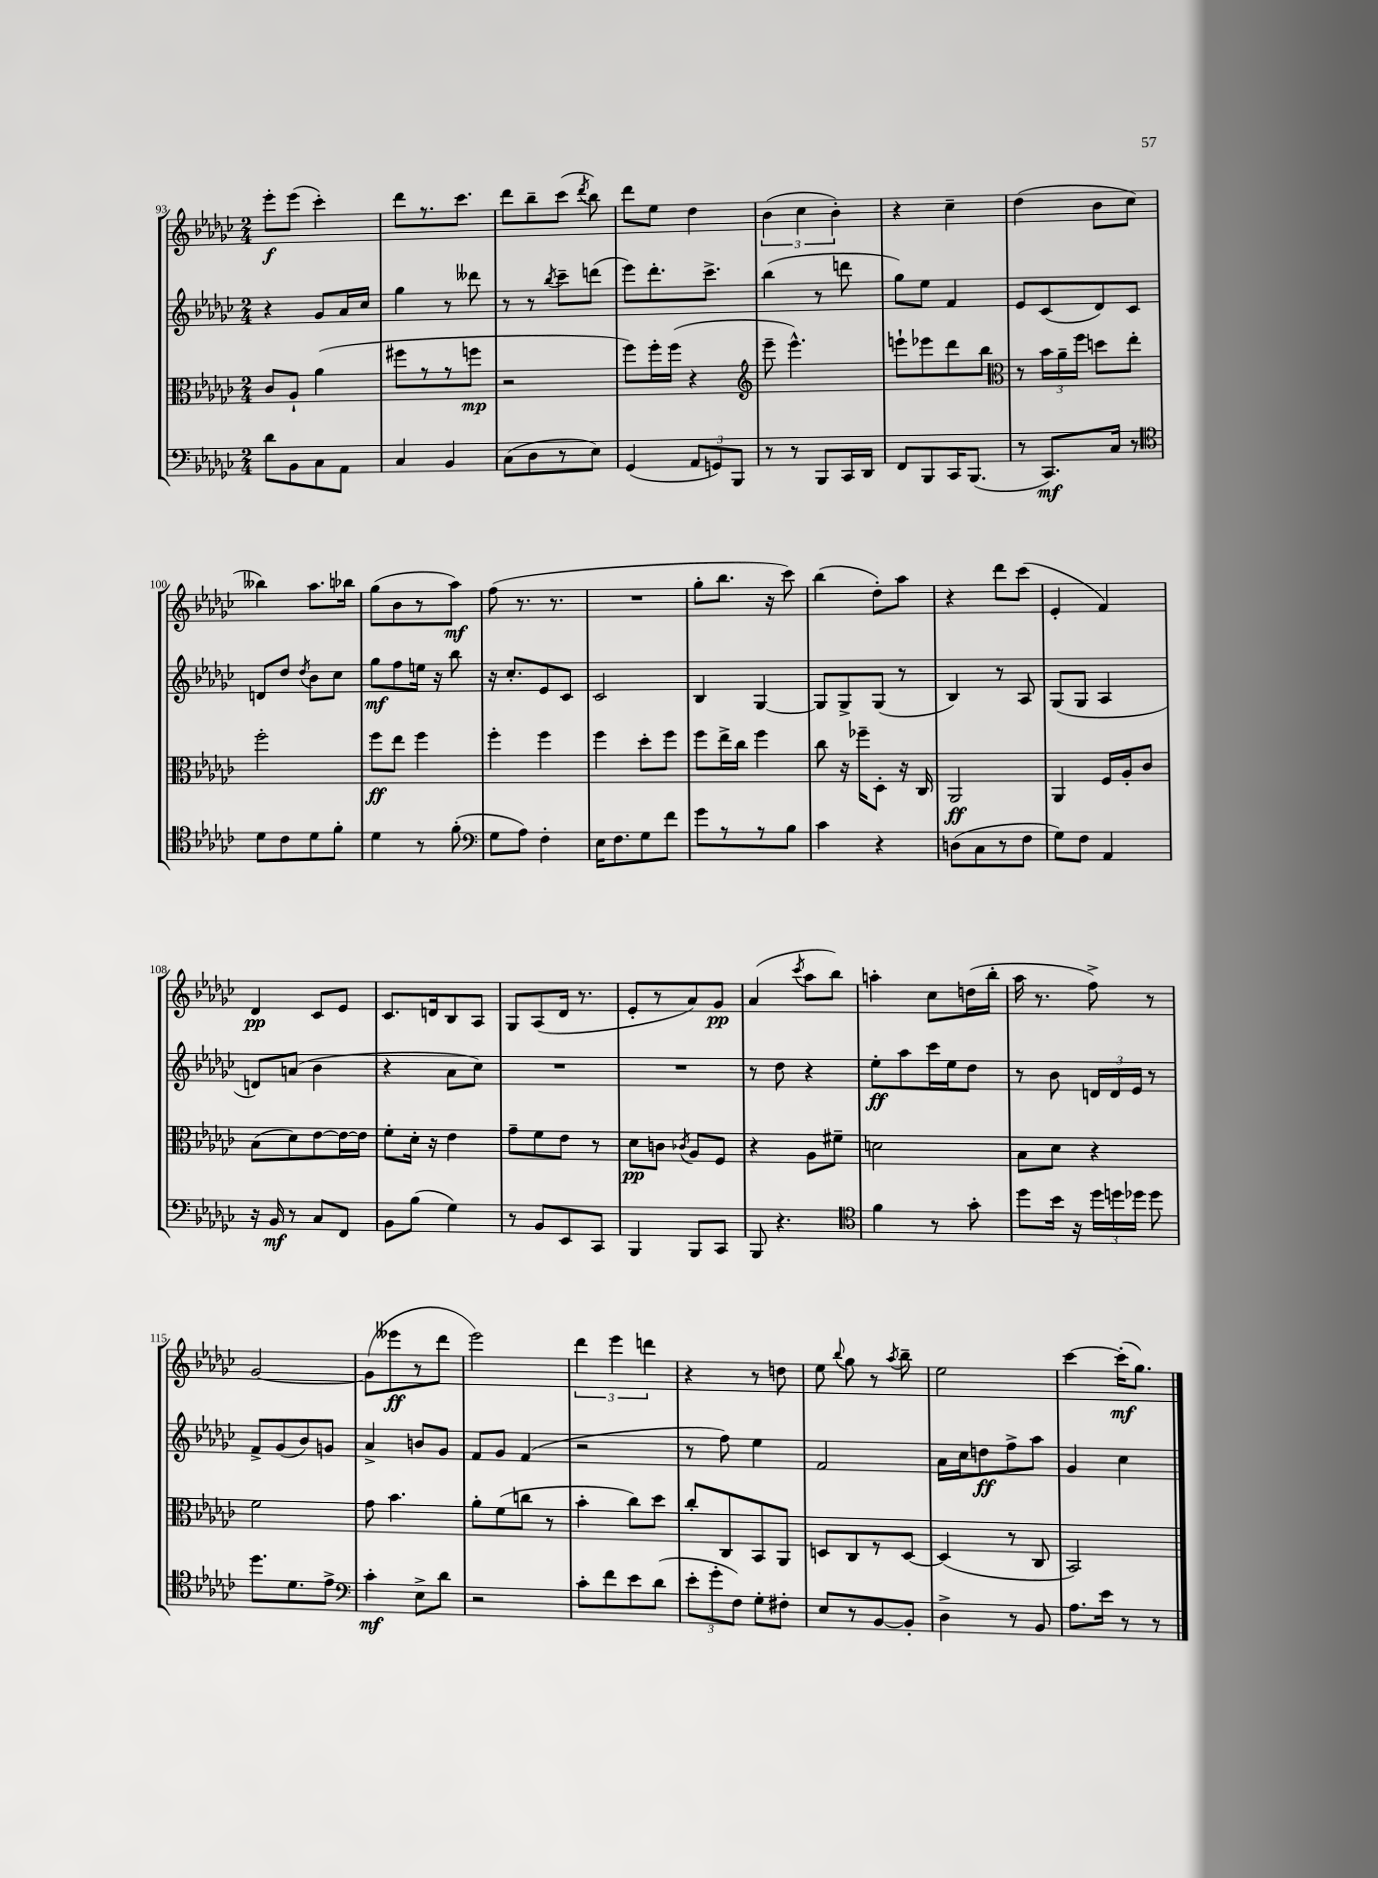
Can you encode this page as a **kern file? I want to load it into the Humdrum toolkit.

**kern	**dynam	**kern	**dynam	**kern	**dynam	**kern	**dynam
*part4	*part4	*part3	*part3	*part2	*part2	*part1	*part1
*staff4	*staff4	*staff3	*staff3	*staff2	*staff2	*staff1	*staff1
*clefF4	*	*clefC3	*	*clefG2	*	*clefG2	*
*k[b-e-a-d-g-c-]	*	*k[b-e-a-d-g-c-]	*	*k[b-e-a-d-g-c-]	*	*k[b-e-a-d-g-c-]	*
*M2/4	*	*M2/4	*	*M2/4	*	*M2/4	*
=93	=93	=93	=93	=93	=93	=93	=93
8d-\L	.	8c-/L	.	4r	.	8eee-'\L	f
8BB-\	.	8A-`/J	.	.	.	(8eee-\J	.
8C-\	.	(4a-\	.	8g-/L	.	4ccc-'\)	.
8AA-\J	.	.	.	16a-/L	.	.	.
.	.	.	.	16cc-/JJ	.	.	.
=94	=94	=94	=94	=94	=94	=94	=94
4C-/	.	8ff#X\L	.	4gg-\	.	8ddd-\L	.
.	.	8r	.	.	.	8.r	.
4BB-/	.	8r	.	8r	.	.	.
.	.	.	.	.	.	8.ccc-\J	.
.	.	8ffn\J	mp	8ddd--X\	.	.	.
=95	=95	=95	=95	=95	=95	=95	=95
(8C-\L	.	2r	.	8r	.	8ddd-\L	.
8D-\	.	.	.	8r	.	8bb-~\	.
.	.	.	.	8qbb-/	.	.	.
8r	.	.	.	8ccc-~\L	.	(8ccc-\J	.
.	.	.	.	.	.	8qddd-/	.
8E-\J)	.	.	.	(8dddn\J	.	8bb-\)	.
=96	=96	=96	=96	=96	=96	=96	=96
(4GG-/	.	8ff\L)	.	8eee-\L)	.	8ddd-\L	.
.	.	16ff'\L	.	8.ddd-'\	.	8ee-\J	.
.	.	(16ff\JJ	.	.	.	.	.
12AA-/L	.	4r	.	.	.	4dd-\	.
.	.	.	.	8.ccc-^\J	.	.	.
12GGn/)	.	.	.	.	.	.	.
12BBB-/J	.	.	.	.	.	.	.
=97	=97	=97	=97	=97	=97	=97	=97
*	*	*clefG2	*	*	*	*	*
8r	.	8eee-~\	.	(4bb-\	.	(6b-\	.
8r	.	4.eee-^^\)	.	.	.	.	.
.	.	.	.	.	.	6cc-\	.
8BBB-/L	.	.	.	8r	.	.	.
.	.	.	.	.	.	6b-'\)	.
16CC-/L	.	.	.	8dddn\	.	.	.
16DD-/JJ	.	.	.	.	.	.	.
=98	=98	=98	=98	=98	=98	=98	=98
8FF/L	.	8eeen`\L	.	8gg-\L)	.	4r	.
8BBB-/	.	8eee-X\	.	8ee-\J	.	.	.
16CC-/K	.	8ddd-\	.	4f/	.	4cc-~\	.
(8.BBB-/J	.	.	.	.	.	.	.
.	.	8bb-\J	.	.	.	.	.
=99	=99	=99	=99	=99	=99	=99	=99
*	*	*clefC3	*	*	*	*	*
8r	.	8r	.	8e-/L	.	(4dd-\	.
8.CC-/L)	mf	24b-\LL	.	(8c-/	.	.	.
.	.	24a-~\	.	.	.	.	.
.	.	24ff\JJ	.	.	.	.	.
.	.	8ddn\L	.	8d-/)	.	8b-\L	.
16C-/Jk	.	.	.	.	.	.	.
8r	.	8ee-'\J	.	8c-/J	.	8cc-\J	.
!!LO:LB:g=z
=100	=100	=100	=100	=100	=100	=100	=100
*clefC4	*	*	*	*	*	*	*
8d-\L	.	2ff'\	.	8dn/L	.	4bb--X\)	.
8c-\	.	.	.	8dd-/J	.	.	.
.	.	.	.	8qdd-/	.	.	.
8d-\	.	.	.	8b-\L	.	8.aa-\L	.
8f'\J	.	.	.	8cc-\J	.	.	.
.	.	.	.	.	.	16bb-X\Jk	.
=101	=101	=101	=101	=101	=101	=101	=101
4d-\	.	8ff\L	ff	8gg-\L	mf	(8gg-\L	.
.	.	8ee-\J	.	8ff\	.	8b-\	.
8r	.	4ff\	.	16een\Jk	.	8r	.
.	.	.	.	16r	.	.	.
(8f'\	.	.	.	8bb-\	.	8aa-\J)	mf
=102	=102	=102	=102	=102	=102	=102	=102
*clefF4	*	*	*	*	*	*	*
8G-\L	.	4ff'\	.	16r	.	(8ff\	.
.	.	.	.	8.cc-'/L	.	.	.
8A-\J)	.	.	.	.	.	8.r	.
4F'\	.	4ff\	.	8e-/	.	.	.
.	.	.	.	.	.	8.r	.
.	.	.	.	8c-/J	.	.	.
=103	=103	=103	=103	=103	=103	=103	=103
16E-\KL	.	4ff\	.	2c-/	.	2r	.
8.F\	.	.	.	.	.	.	.
8G-\	.	8dd-'\L	.	.	.	.	.
8f\J	.	8ff\J	.	.	.	.	.
=104	=104	=104	=104	=104	=104	=104	=104
8g-\L	.	8ff\L	.	4B-/	.	8gg-'\L	.
8r	.	16ee-^\L	.	.	.	8.bb-\J	.
.	.	16cc-\JJ	.	.	.	.	.
8r	.	4ff\	.	[4G-/	.	.	.
.	.	.	.	.	.	16r	.
8B-\J	.	.	.	.	.	8ccc-\)	.
=105	=105	=105	=105	=105	=105	=105	=105
4c-\	.	8cc-\	.	8G-/L]	.	(4bb-\	.
.	.	16r	.	8G-^/	.	.	.
.	.	16ff-X~\KL	.	.	.	.	.
4r	.	8D-'\J	.	(8G-/J	.	8dd-'\L)	.
.	.	16r	.	8r	.	8aa-\J	.
.	.	16C-/	.	.	.	.	.
=106	=106	=106	=106	=106	=106	=106	=106
(8Dn\L	.	2AA-/	ff	4B-/)	.	4r	.
8C-\	.	.	.	.	.	.	.
8r	.	.	.	8r	.	8ddd-\L	.
8F\J	.	.	.	8A-/	.	(8ccc-\J	.
=107	=107	=107	=107	=107	=107	=107	=107
8G-\L)	.	4AA-/	.	(8G-/L	.	4e-'/	.
8F\J	.	.	.	8G-/J	.	.	.
4AA-/	.	16F/LL	.	4A-/	.	4f/)	.
.	.	16A-'/J	.	.	.	.	.
.	.	8c-/J	.	.	.	.	.
!!LO:LB:g=z
=108	=108	=108	=108	=108	=108	=108	=108
16r	.	(8B-\L	.	8dn/L)	.	4d-/	pp
16BB-/	mf	.	.	.	.	.	.
8r	.	8d-\)	.	(8an/J	.	.	.
8C-/L	.	[8e-\	.	4b-\	.	8c-/L	.
8FF/J	.	16e-\L_	.	.	.	8e-/J	.
.	.	16e-\JJ]	.	.	.	.	.
=109	=109	=109	=109	=109	=109	=109	=109
8BB-\L	.	8f'\L	.	4r	.	8.c-/L	.
(8B-\J	.	16d-'\Jk	.	.	.	.	.
.	.	16r	.	.	.	16dn/k	.
4G-\)	.	4e-\	.	8a-\L	.	8B-/	.
.	.	.	.	8cc-\J)	.	8A-/J	.
=110	=110	=110	=110	=110	=110	=110	=110
8r	.	8g-~\L	.	2r	.	8G-/L	.
8BB-/L	.	8f\	.	.	.	(8A-/	.
8EE-/	.	8e-\J	.	.	.	16d-/Jk	.
.	.	.	.	.	.	8.r	.
8CC-/J	.	8r	.	.	.	.	.
=111	=111	=111	=111	=111	=111	=111	=111
4BBB-/	.	8d-\L	pp	2r	.	8e-'/L	.
.	.	8cn\J	.	.	.	8r	.
.	.	8qc-X/	.	.	.	.	.
8BBB-/L	.	8A-/L	.	.	.	8a-/)	.
8CC-/J	.	8F/J	.	.	.	8g-/J	pp
=112	=112	=112	=112	=112	=112	=112	=112
8BBB-/	.	4r	.	8r	.	(4a-/	.
4.r	.	.	.	8dd-\	.	.	.
.	.	.	.	.	.	8qccc-/	.
.	.	8A-\L	.	4r	.	8aa-\L	.
.	.	8f#X~\J	.	.	.	8bb-\J)	.
=113	=113	=113	=113	=113	=113	=113	=113
*clefC4	*	*	*	*	*	*	*
4f\	.	2dn\	.	8ee-'\L	ff	4aan'\	.
.	.	.	.	8aa-\	.	.	.
8r	.	.	.	16ccc-\L	.	8cc-\L	.
.	.	.	.	16ee-\J	.	.	.
8g-'\	.	.	.	8dd-\J	.	(16ddn\L	.
.	.	.	.	.	.	16bb-'\JJ	.
=114	=114	=114	=114	=114	=114	=114	=114
8dd-\L	.	8B-\L	.	8r	.	16aa-\	.
.	.	.	.	.	.	8.r	.
16b-\Jk	.	8d-\J	.	8b-\	.	.	.
16r	.	.	.	.	.	.	.
24dd-\LL	.	4r	.	24dn/LL	.	8ff^\)	.
24ddn\	.	.	.	24d/	.	.	.
24dd-X\JJ	.	.	.	24e-/JJ	.	.	.
8dd-\	.	.	.	8r	.	8r	.
!!LO:LB:g=z
=115	=115	=115	=115	=115	=115	=115	=115
8.dd-\L	.	2f\	.	8f^/L	.	[2g-/	.
.	.	.	.	(8g-/	.	.	.
8.d-\	.	.	.	.	.	.	.
.	.	.	.	8b-/)	.	.	.
8e-^\J	.	.	.	8gn/J	.	.	.
=116	=116	=116	=116	=116	=116	=116	=116
*clefF4	*	*	*	*	*	*	*
4c-'\	mf	8g-\	.	4a-^/	.	(8g-\L]	.
.	.	4.b-\	.	.	.	8eee--X\	ff
8E-^\L	.	.	.	8bn/L	.	8r	.
8d-\J	.	.	.	8g-/J	.	8ddd-\J	.
=117	=117	=117	=117	=117	=117	=117	=117
2r	.	8a-'\L	.	8f/L	.	2eee-\)	.
.	.	(8f\	.	8g-/J	.	.	.
.	.	8ccn\J	.	(4f/	.	.	.
.	.	8r	.	.	.	.	.
=118	=118	=118	=118	=118	=118	=118	=118
8c-'\L	.	4b-'\	.	2r	.	6ddd-\	.
8f\	.	.	.	.	.	.	.
.	.	.	.	.	.	6eee-\	.
8e-\	.	8cc-\L)	.	.	.	.	.
.	.	.	.	.	.	6dddn\	.
(8d-\J	.	8dd-\J	.	.	.	.	.
=119	=119	=119	=119	=119	=119	=119	=119
12e-'\L	.	8cc-'/L	.	8r	.	4r	.
12g-'\	.	.	.	.	.	.	.
.	.	8C-/	.	8ff\)	.	.	.
12F\J)	.	.	.	.	.	.	.
8G-'\L	.	8BB-/	.	4ee-\	.	8r	.
8F#X'\J	.	8AA-/J	.	.	.	8ddn\	.
=120	=120	=120	=120	=120	=120	=120	=120
8E-/L	.	8Dn/L	.	2f/	.	8ee-\	.
.	.	.	.	.	.	8qqbb-/	.
8r	.	8C-/	.	.	.	8gg-\	.
[8BB-/	.	8r	.	.	.	8r	.
.	.	.	.	.	.	8qaa-/	.
8BB-'/J]	.	[8D/J	.	.	.	8bb-~\	.
=121	=121	=121	=121	=121	=121	=121	=121
4D-^\	.	(4D/]	.	16a-\LL	.	2ee-\	.
.	.	.	.	16cc-\J	.	.	.
.	.	.	.	8ddn\	ff	.	.
8r	.	8r	.	8ff^\	.	.	.
8BB-/	.	8C-/	.	8aa-\J	.	.	.
=122	=122	=122	=122	=122	=122	=122	=122
8.A-\L	.	2BB-/)	.	4g-/	.	[4ccc-\	.
16e-\Jk	.	.	.	.	.	.	.
8r	.	.	.	4cc-\	.	(16ccc-'\KL]	mf
.	.	.	.	.	.	8.gg-\J)	.
8r	.	.	.	.	.	.	.
==	==	==	==	==	==	==	==
*-	*-	*-	*-	*-	*-	*-	*-
